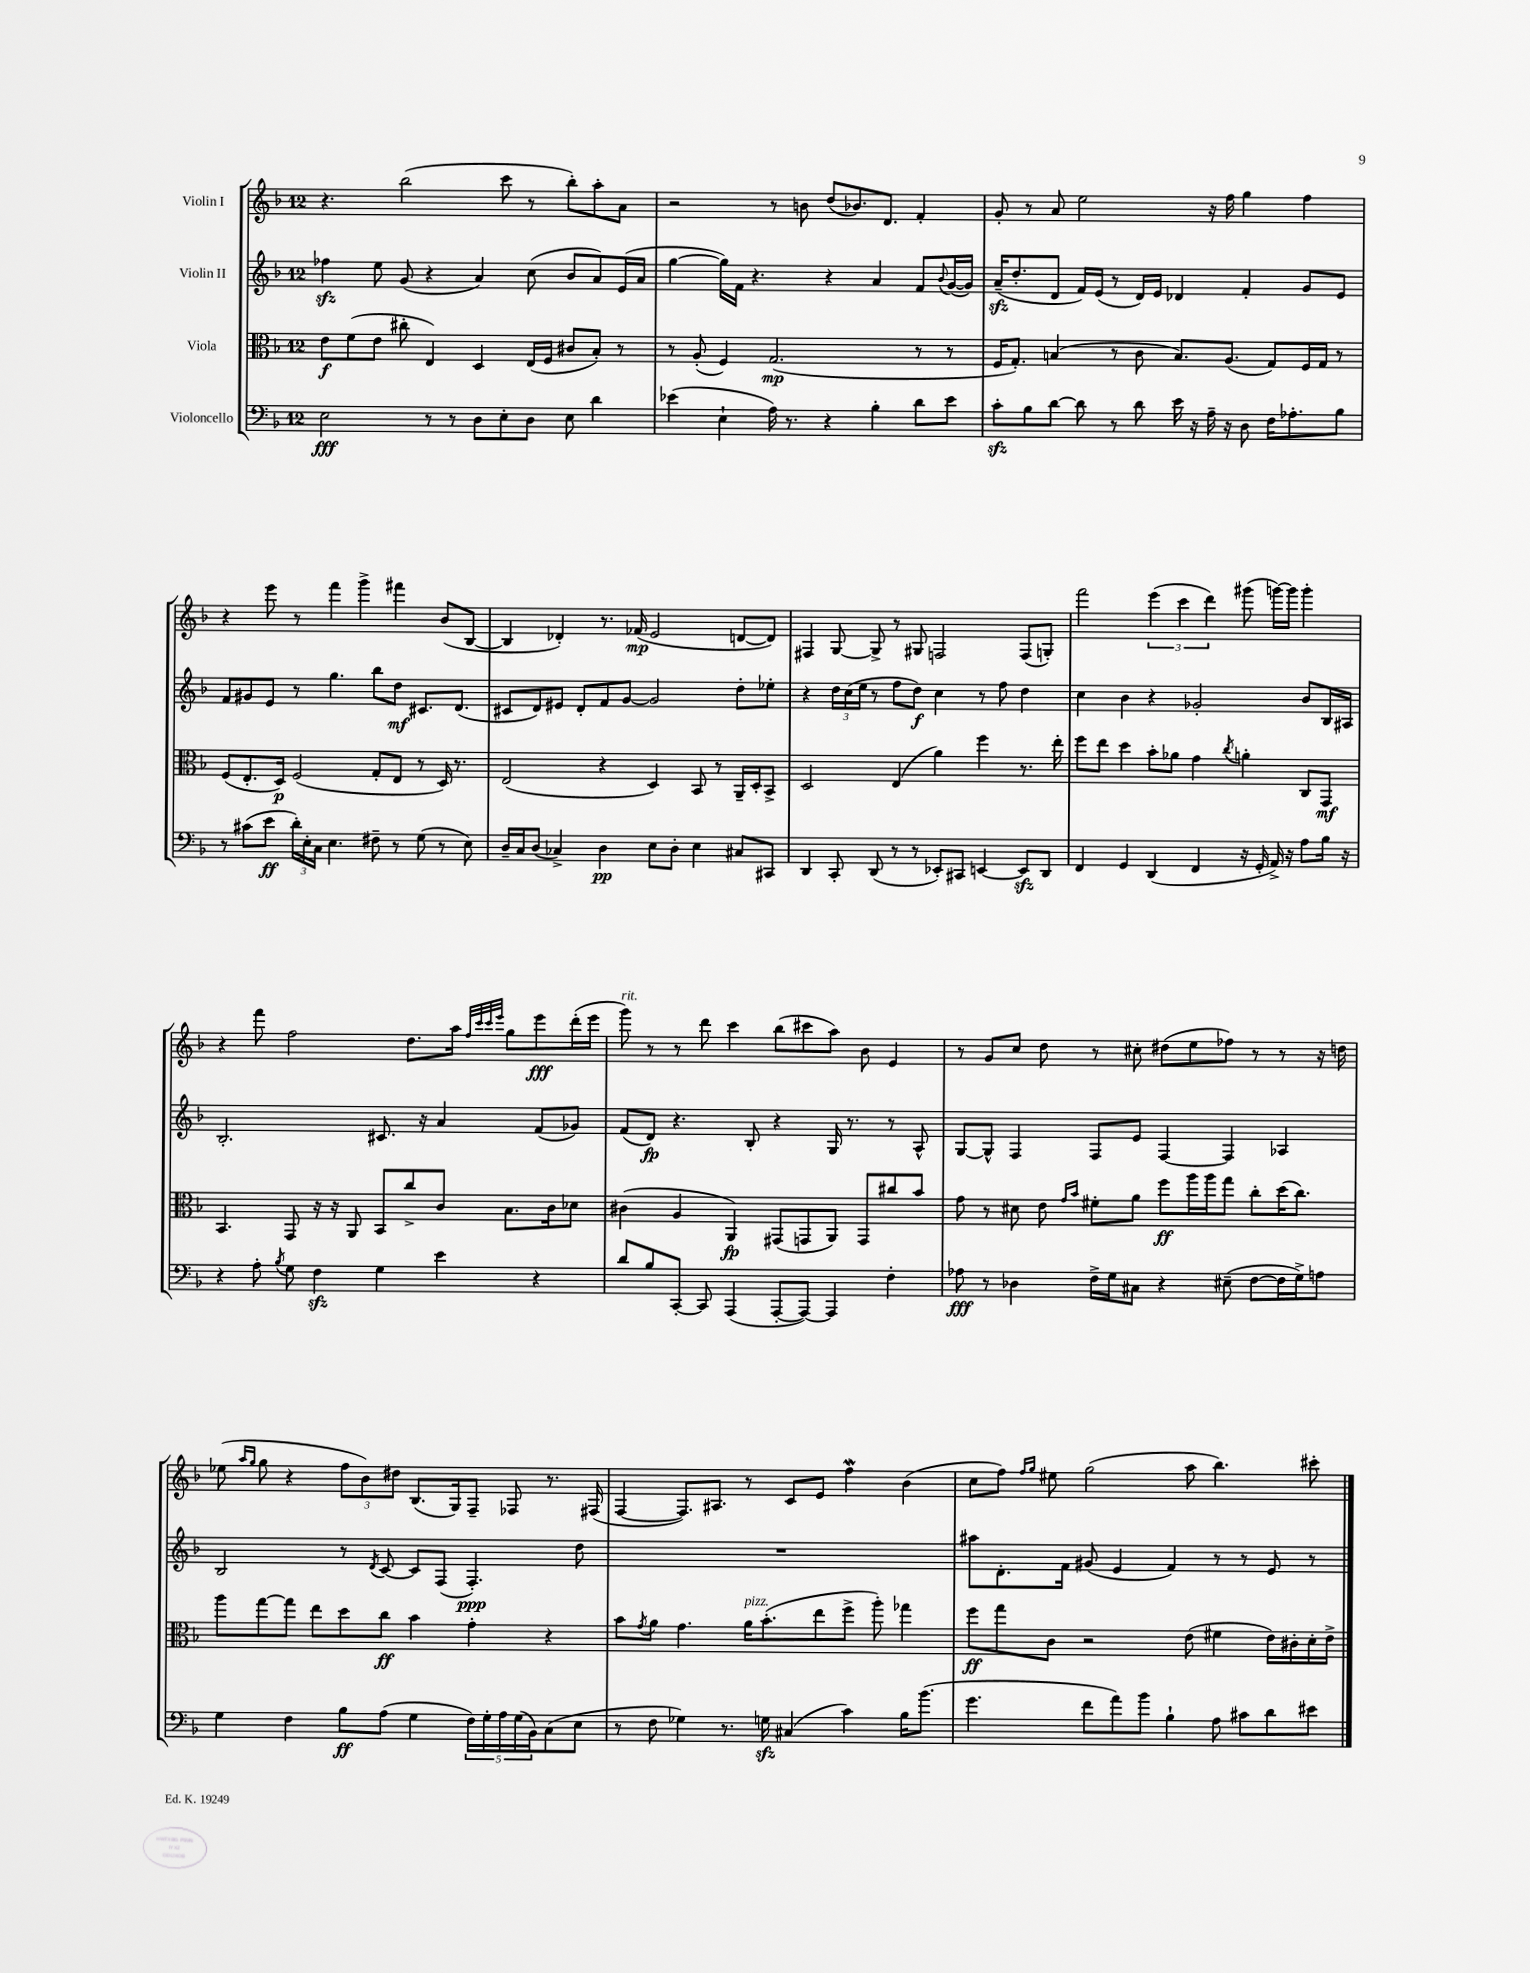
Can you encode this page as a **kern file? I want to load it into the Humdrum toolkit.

**kern	**dynam	**kern	**dynam	**kern	**dynam	**kern	**dynam
*part4	*part4	*part3	*part3	*part2	*part2	*part1	*part1
*staff4	*staff4	*staff3	*staff3	*staff2	*staff2	*staff1	*staff1
*I"Violoncello	*	*I"Viola	*	*I"Violin II	*	*I"Violin I	*
*clefF4	*	*clefC3	*	*clefG2	*	*clefG2	*
*k[b-]	*	*k[b-]	*	*k[b-]	*	*k[b-]	*
*M12/8	*	*M12/8	*	*M12/8	*	*M12/8	*
=1	=1	=1	=1	=1	=1	=1	=1
2E\	fff	8e\L	f	4ff-Xzz\	.	4.r	.
.	.	(8f\	.	.	.	.	.
.	.	8e\J	.	8ee\	.	.	.
.	.	8cc#X'\	.	(8g/	.	(2bb-\	.
8r	.	4E/)	.	4r	.	.	.
8r	.	.	.	.	.	.	.
8D\L	.	4D/	.	4a/)	.	.	.
8E'\	.	.	.	.	.	8ccc\	.
8D\J	.	(16E/LL	.	(8cc\	.	8r	.
.	.	16F/JJ	.	.	.	.	.
8E\	.	8c#X/L	.	8b-/L	.	8bb-'\L)	.
4d\	.	8B-'/J)	.	8a/)	.	8aa'\	.
.	.	8r	.	(16e/L	.	8a\J	.
.	.	.	.	16a/JJ	.	.	.
=2	=2	=2	=2	=2	=2	=2	=2
(4e-X\	.	8r	.	[4gg\	.	2r	.
.	.	(8A'/	.	.	.	.	.
4E`\	.	4F/)	.	16gg\LL])	.	.	.
.	.	.	.	16f\JJ	.	.	.
.	.	.	.	4.r	.	.	.
16A\)	.	(2.G/	mp	.	.	8r	.
8.r	.	.	.	.	.	.	.
.	.	.	.	.	.	8bn\	.
4r	.	.	.	4r	.	(8dd/L	.
.	.	.	.	.	.	8.b-X/)	.
4B-'\	.	.	.	4a/	.	.	.
.	.	.	.	.	.	8.d/J	.
8d\L	.	8r	.	8f/L	.	4f'/	.
.	.	.	.	8qqb-/	.	.	.
8e-\J	.	8r	.	([16g/L	.	.	.
.	.	.	.	16g/JJ])	.	.	.
=3	=3	=3	=3	=3	=3	=3	=3
8czz'\L	.	16F/KL	.	(16azz~/KL	.	8g'/	.
.	.	8.G'/J)	.	8.dd'/	.	.	.
8B-\	.	.	.	.	.	8r	.
[8d\J	.	(4Bn/	.	8d/J	.	8a/	.
8d\]	.	.	.	16f/LL)	.	2ee\	.
.	.	.	.	(16e/JJ	.	.	.
8r	.	8r	.	8r	.	.	.
8d\	.	8c\	.	16d/LL)	.	.	.
.	.	.	.	16e/JJ	.	.	.
16e\	.	8.B/L)	.	4d-X/	.	.	.
16r	.	.	.	.	.	.	.
16A~\	.	.	.	.	.	16r	.
16r	.	(8.A/J	.	.	.	16ff\	.
8D\	.	.	.	4f'/	.	4gg\	.
16F\KL	.	8G/L)	.	.	.	.	.
8.A-X'\	.	.	.	.	.	.	.
.	.	16F/L	.	8g/L	.	4ff\	.
.	.	16G/JJ	.	.	.	.	.
8B-\J	.	8r	.	8e/J	.	.	.
!!LO:LB:g=z
=4	=4	=4	=4	=4	=4	=4	=4
8r	.	(8F/L	.	8f/L	.	4r	.
(8c#X\L	.	8.E'/	.	8g#X/	.	.	.
8e\J	ff	.	.	8e/J	.	8eee\	.
.	.	16D/Jk)	p	.	.	.	.
24d'\LL)	.	(2F/	.	8r	.	8r	.
24E'\	.	.	.	.	.	.	.
24C\JJ	.	.	.	.	.	.	.
4.E\	.	.	.	4.gg\	.	4fff\	.
.	.	.	.	.	.	4ggg^\	.
8F#X~\	.	8G'/L	.	8bb-\L	.	.	.
8r	.	8E/J	.	8dd\J	mf	4fff#X\	.
(8G\	.	8r	.	8.c#X/L	.	.	.
8r	.	16D/)	.	.	.	(8b-/L	.
.	.	8.r	.	(8.d/J	.	.	.
8E\)	.	.	.	.	.	[8B-/J	.
=5	=5	=5	=5	=5	=5	=5	=5
16D~/LL	.	(2E/	.	8c#X/L	.	4B-/]	.
16C/J	.	.	.	.	.	.	.
(8D/J	.	.	.	8d/)	.	.	.
4C-X^/)	.	.	.	8e#X/J	.	4d-X'/)	.
.	.	.	.	8d'/L	.	.	.
4D\	pp	4r	.	8f/	.	8.r	.
.	.	.	.	[8g/J	.	.	.
.	.	.	.	.	.	(16f-X/	mp
8E\L	.	4D/)	.	2g/]	.	2e/	.
8D'\J	.	.	.	.	.	.	.
4E\	.	8BB-/	.	.	.	.	.
.	.	8r	.	.	.	.	.
8C#X/L	.	16AA~/LL	.	8dd'\L	.	[8dn/L	.
.	.	16D'/J	.	.	.	.	.
8CC#X/J	.	8BB-^/J	.	8ee-X'\J	.	8d/J])	.
=6	=6	=6	=6	=6	=6	=6	=6
4DD/	.	2D/	.	4r	.	4F#X/	.
8CC'/	.	.	.	24dd\LL	.	[8G/	.
.	.	.	.	(24cc\	.	.	.
.	.	.	.	24ee\JJ	.	.	.
(8DD/	.	.	.	8r	.	8G^/]	.
8r	.	(4E/	.	8ff\L	.	8r	.
8r	.	.	.	8dd\J)	f	8G#X/	.
8EE-X'/L)	.	4a\)	.	4cc\	.	2Fn/	.
8CC#X/J	.	.	.	.	.	.	.
[4EEn/	.	4ff\	.	8r	.	.	.
.	.	.	.	8ff\	.	.	.
8EEzz/L]	.	8.r	.	4dd\	.	(8F/L	.
8DD/J	.	.	.	.	.	8Gn'/J)	.
.	.	16ee'\	.	.	.	.	.
=7	=7	=7	=7	=7	=7	=7	=7
4FF/	.	8ff\L	.	4cc\	.	2fff\	.
.	.	8ee\J	.	.	.	.	.
4GG/	.	4dd\	.	4b-\	.	.	.
(4DD/	.	8b-'\L	.	4r	.	(6eee\	.
.	.	8a-X\J	.	.	.	.	.
.	.	.	.	.	.	6ccc\	.
4FF/	.	4g\	.	2g-X'/	.	.	.
.	.	.	.	.	.	6ddd\)	.
.	.	8qcc/	.	.	.	.	.
16r	.	4an'\	.	.	.	(8ggg#X\	.
16GG'/	.	.	.	.	.	.	.
16AA^/)	.	.	.	.	.	[16gggn\LL)	.
16r	.	.	.	.	.	16ggg\JJ]	.
8A\L	.	8C/L	.	8b-/L	.	4ggg'\	.
16B-\Jk	.	8GG/J	mf	16B-/L	.	.	.
16r	.	.	.	16A#X/JJ	.	.	.
!!LO:LB:g=z
=8	=8	=8	=8	=8	=8	=8	=8
4r	.	4.BB-/	.	2.B-'/	.	4r	.
8A'\	.	.	.	.	.	8fff\	.
8qB-/	.	.	.	.	.	.	.
8G\	.	8GG/	.	.	.	2ff\	.
4Fzz\	.	16r	.	.	.	.	.
.	.	16r	.	.	.	.	.
.	.	8AA/	.	.	.	.	.
4G\	.	8BB-/L	.	8.c#X/	.	.	.
.	.	8cc^/	.	.	.	8.dd\L	.
.	.	.	.	16r	.	.	.
4e\	.	8c/J	.	4a/	.	.	.
.	.	.	.	.	.	16aa\Jk	.
.	.	.	.	.	.	32qqff/LLL	.
.	.	.	.	.	.	32qqccc/	.
.	.	.	.	.	.	32qqccc/	.
.	.	.	.	.	.	32qqeee/JJJ	.
.	.	8.B-\L	.	.	.	8gg\L	.
4r	.	.	.	(8f/L	.	8eee\	fff
.	.	16c\k	.	.	.	.	.
.	.	8d-X\J	.	8g-X/J)	.	(16ddd'\L	.
.	.	.	.	.	.	16eee\JJ	.
=9	=9	=9	=9	=9	=9	=9	=9
!	!	!	!	!	!	!LO:TX:a:i:t=rit.	!
8d/L	.	(4c#X\	.	(8f/L	.	8ggg\)	.
8B-/	.	.	.	8d/J)	fp	8r	.
[8CC'/J	.	4A/	.	4.r	.	8r	.
8CC/]	.	.	.	.	.	8ddd\	.
(4AAA/	.	4AA/)	fp	.	.	4ccc\	.
.	.	.	.	8B-'/	.	.	.
[8AAA'/L	.	(8GG#X/L	.	4r	.	(8bb-\L	.
8AAA/J_)	.	8GGn/	.	.	.	8ccc#X\	.
4AAA/]	.	8AA/J)	.	16G/	.	8aa\J)	.
.	.	.	.	8.r	.	.	.
.	.	8GG/L	.	.	.	8b-\	.
4F'\	.	8cc#X/	.	8r	.	4e/	.
.	.	8b-/J	.	8A^^/	.	.	.
=10	=10	=10	=10	=10	=10	=10	=10
8A-X\	fff	8g\	.	[8G/L	.	8r	.
8r	.	8r	.	8G^^/J]	.	8g/L	.
4D-X\	.	8d#X\	.	4F/	.	8cc/J	.
.	.	8e\	.	.	.	8dd\	.
.	.	16qqg/LL	.	.	.	.	.
.	.	16qqb-/JJ	.	.	.	.	.
16F^\LL	.	8f#X'\L	.	8F/L	.	8r	.
16G\J	.	.	.	.	.	.	.
8C#X\J	.	8a\J	.	8e/J	.	8cc#X'\	.
4r	.	8ff\L	ff	[4F/	.	(8dd#X\L	.
.	.	16aa\L	.	.	.	8ee\	.
.	.	16aa\J	.	.	.	.	.
(8E#X~\	.	8gg\J	.	4F/]	.	8ff-X\J)	.
[8F\L	.	8cc'\L	.	.	.	8r	.
16F\L]	.	(16dd\K	.	4A-X/	.	8r	.
16G^\J)	.	8.cc\J)	.	.	.	.	.
8An\J	.	.	.	.	.	16r	.
.	.	.	.	.	.	16ddn\	.
!!LO:LB:g=z
=11	=11	=11	=11	=11	=11	=11	=11
4G\	.	8aa\L	.	2B-/	.	(8ee-X\	.
.	.	.	.	.	.	16qqaa/LL	.
.	.	.	.	.	.	16qqgg/JJ	.
.	.	[8gg\	.	.	.	8gg\	.
4F\	.	8gg\J]	.	.	.	4r	.
.	.	8ee\L	.	.	.	.	.
8B-\L	ff	8dd\	.	8r	.	12ff\L	.
.	.	.	.	.	.	12b-\)	.
.	.	.	.	8qd/	.	.	.
(8A\J	.	8cc\J	ff	[8c/	.	.	.
.	.	.	.	.	.	12dd#X\J	.
4G\	.	4b-\	.	8c/L]	.	(8.B-/L	.
.	.	.	.	(8F/J	.	.	.
.	.	.	.	.	.	16G/k)	.
20F\LL)	.	4g'\	.	4.F'/)	ppp	8F~/J	.
20G'\	.	.	.	.	.	.	.
20A\	.	.	.	.	.	.	.
.	.	.	.	.	.	8F-X/	.
(20G\	.	.	.	.	.	.	.
20BB-\J)	.	.	.	.	.	.	.
(8C\	.	4r	.	.	.	8.r	.
8E\J	.	.	.	8dd\	.	.	.
.	.	.	.	.	.	(16F#X/	.
=12	=12	=12	=12	=12	=12	=12	=12
8r	.	8b-\L	.	1.r	.	[4F/	.
.	.	8qg/	.	.	.	.	.
8F\	.	8a\J	.	.	.	.	.
4G-X\)	.	4.g\	.	.	.	8.F/L])	.
.	.	.	.	.	.	8.A#X/J	.
8.r	.	.	.	.	.	.	.
!	!	!LO:TX:a:i:t=pizz.	!	!	!	!	!
.	.	16a\KL	.	.	.	8r	.
16Gnzz\	.	(8.b-'\	.	.	.	.	.
(4C#X/	.	.	.	.	.	8c/L	.
.	.	8ee\	.	.	.	8e/J	.
4c\)	.	8ff^\J	.	.	.	4ffw\	.
.	.	8aa'\)	.	.	.	.	.
16B-\KL	.	4gg-X\	.	.	.	(4b-\	.
(8.b-\J	.	.	.	.	.	.	.
=13	=13	=13	=13	=13	=13	=13	=13
4.g\	.	8ff\L	ff	8aa#X\L	.	8cc\L	.
.	.	8gg\	.	8.d'\	.	8ff\J)	.
.	.	.	.	.	.	16qqff/LL	.
.	.	.	.	.	.	16qqgg/JJ	.
.	.	8c\J	.	.	.	8ee#X\	.
.	.	.	.	16f\Jk	.	.	.
8f\L	.	2r	.	(8g#X/	.	(2gg\	.
8a\)	.	.	.	4e/	.	.	.
8b-\J	.	.	.	.	.	.	.
4B-`\	.	.	.	4f/)	.	.	.
.	.	(8e\	.	.	.	8aa\	.
8A\	.	4f#X\	.	8r	.	4.bb-\)	.
8c#X\L	.	.	.	8r	.	.	.
8d\	.	16e\LL)	.	8e/	.	.	.
.	.	16c#X'\	.	.	.	.	.
8e#X\J	.	16d'\	.	8r	.	8ccc#X'\	.
.	.	16e^\JJ	.	.	.	.	.
==	==	==	==	==	==	==	==
*-	*-	*-	*-	*-	*-	*-	*-
